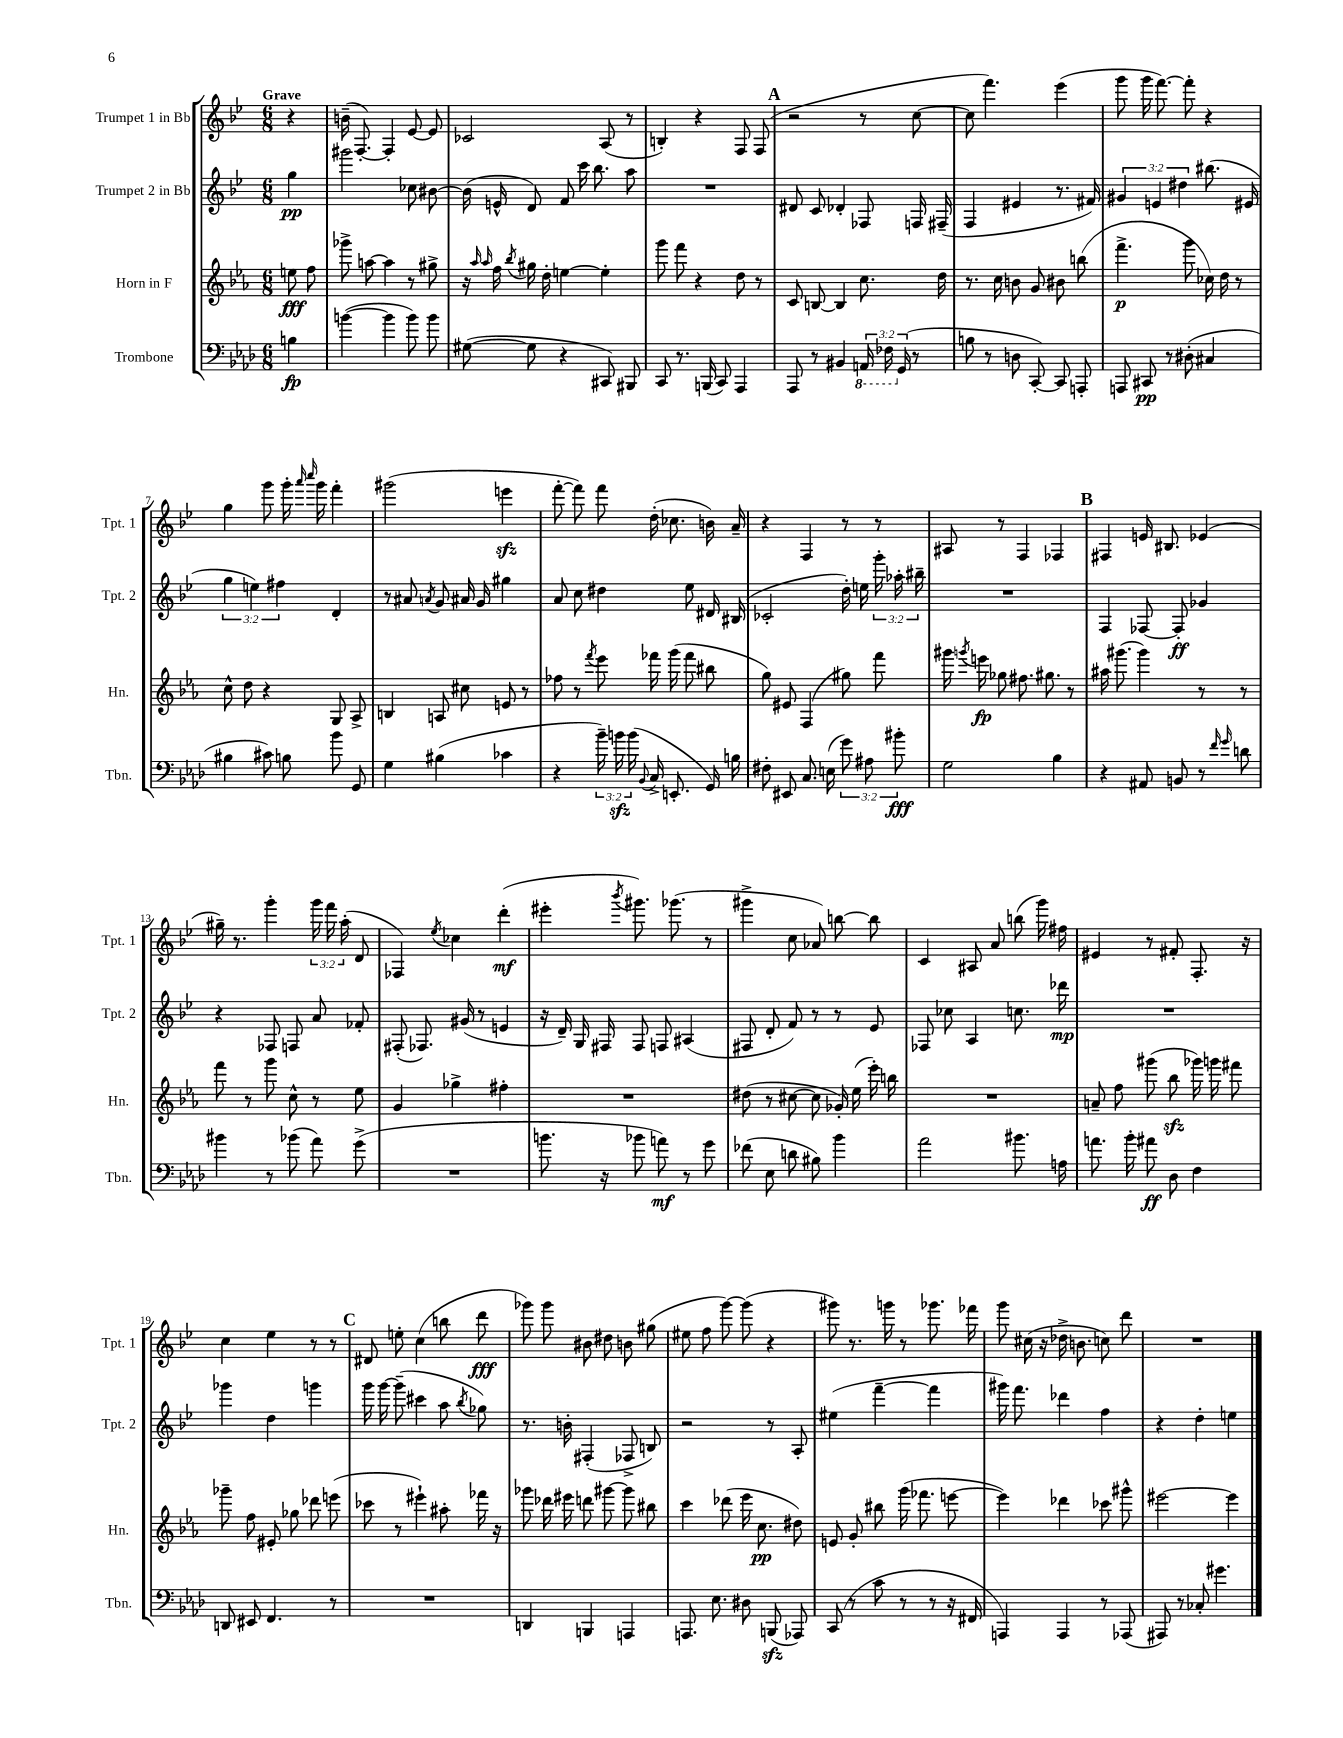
<<
\new StaffGroup <<
\new Staff = "s0" \with { instrumentName = "Trumpet 1 in Bb" shortInstrumentName = "Tpt. 1" } {
    \clef treble \key bes \major \numericTimeSignature \time 6/8 \override Staff.TupletNumber.text = #tuplet-number::calc-fraction-text \partial 4 \tempo "Grave"
    \autoBeamOff r4 |
    b'16--( f8.~-.) f4-. ees'8~ ees'8 |
    ces'2 a8( r8 |
    b4-.) r4 f8 f8( |
    \mark \markup { \bold "A" } r2 r8 c''8~ |
    c''8 f'''4.) ees'''4( |
    g'''8 g'''16 f'''8.~) f'''8-. r4 |
    g''4 g'''8 g'''16-. \grace { a'''16 c''''16 } g'''16 f'''4-. |
    gis'''2( e'''4\sfz |
    f'''8~-. f'''8) f'''8 d''16-.( ces''8. b'16) a'16-- |
    r4 f4 r8 r8 |
    ais8 r8 f4 fes4 |
    \mark \markup { \bold "B" } fis4 e'16 bis8. ees'4( |
    gis''16--) r8. g'''4-. \tuplet 3/2 { g'''16 f'''16 a''16-.( } d'8 |
    fes4) \acciaccatura { ees''8 } ces''4 d'''4-.\mf( |
    eis'''4-. \acciaccatura { bes'''8 } gis'''8.) ges'''8.( r8 |
    gis'''4-> c''8 aes'8) b''8~ b''8 |
    c'4 ais8 a'8 b''8( g'''16) fis''16 |
    eis'4 r8 fis'8-. f8.-. r16 |
    c''4 ees''4 r8 r8 |
    \mark \markup { \bold "C" } dis'8 e''8-. c''4( b''8 d'''8\fff |
    ges'''8) ges'''8 bis'8 dis''8 b'8 gis''8( |
    eis''8 f''8 g'''8~) g'''8( r4 |
    gis'''8) r8. g'''16 r8 ges'''8. fes'''16 |
    g'''8 cis''16( r16 des''16-> b'8. c''8) d'''8 |
    R2. \bar "|." |
}
\new Staff = "s1" \with { instrumentName = "Trumpet 2 in Bb" shortInstrumentName = "Tpt. 2" } {
    \clef treble \key bes \major \numericTimeSignature \time 6/8 \override Staff.TupletNumber.text = #tuplet-number::calc-fraction-text \partial 4
    \autoBeamOff g''4\pp |
    gis'''2 ces''8 bis'8~ |
    bis'16( e'16-^ d'8) f'8 c'''16 bes''8. a''8 |
    R2. |
    \mark \markup { \bold "A" } dis'8 c'8 des'4-. fes8 f16 fis16--( |
    f4 eis'4 r8. fis'16) |
    \tuplet 3/2 { gis'4 e'4 dis''4 } bis''8.( eis'16 |
    \tuplet 3/2 { g''4 e''4) fis''4 } d'4-. |
    r8 ais'8 \acciaccatura { a'8 } g'8 ais'16 g'16 gis''4 |
    a'8 c''8 dis''4 ees''8 dis'16 bis16( |
    ces'2-. d''16-.) e''16 \tuplet 3/2 { g'''16-. aes''16-. bis''16-- } |
    R2. |
    \mark \markup { \bold "B" } f4 fes8~ fes8-.\ff ges'4 |
    r4 fes8 f8 a'8 fes'8-. |
    fis8-.( fes8.) gis'16( r8 e'4 |
    r16 d'16--) g16 fis16 fis8 f8 ais4( |
    fis8 d'8-. f'8) r8 r8 ees'8 |
    fes8 ces''8 a4 c''8. des'''16\mp |
    R2. |
    ges'''4 d''4 g'''4 |
    \mark \markup { \bold "C" } g'''16 g'''16~ g'''8--( cis'''4 a''8 \acciaccatura { bes''8 } ges''8) |
    r8. b'16-. fis4-.( fes8-> b8) |
    r2 r8 a8-. |
    eis''4( f'''4~-- f'''4 |
    gis'''16) f'''8. des'''4 f''4 |
    r4 d''4-. e''4 \bar "|." |
}
\new Staff = "s2" \with { instrumentName = "Horn in F" shortInstrumentName = "Hn." } {
    \clef treble \key ees \major \numericTimeSignature \time 6/8 \partial 4
    \autoBeamOff e''8\fff f''8 |
    ges'''8-> a''8~ a''4 r8 gis''8-> |
    r16 \grace { aes''16 aes''16 } f''16 \acciaccatura { bes''8 } gis''16 d''16-. e''4~ e''4-. |
    g'''8 f'''8 r4 d''8 r8 |
    \mark \markup { \bold "A" } c'8 b8~ b4 c''8. d''16 |
    r8. c''16 b'8 g'8 bis'8 b''8( |
    f'''4.->\p g'''8 ces''16) d''16 r8 |
    c''8-^ d''8 r4 g8 aes8-> |
    b4 a8 cis''8 e'8 r8 |
    fes''8 r8 \acciaccatura { f'''8 } ees'''8 fes'''16 g'''16( fes'''8 bis''8 |
    g''8) eis'8 f4( gis''8) f'''8 |
    gis'''16 \acciaccatura { g'''8 } e'''16\fp ges''8 fis''8. gis''8. r8 |
    \mark \markup { \bold "B" } ais''16 gis'''8.( gis'''4) r8 r8 |
    f'''8 r8 g'''8 c''8-^ r8 ees''8 |
    g'4 ges''4-> fis''4-. |
    R2. |
    dis''8( r8 cis''8~ cis''8 ges'16-.) ees''16( ees'''16-.) b''16 |
    R2. |
    a'8-- f''8 gis'''8( bes''8\sfz ges'''16) g'''16 fis'''8 |
    ges'''8-- f''8 eis'8-. ges''8 des'''8 e'''8( |
    \mark \markup { \bold "C" } ces'''8 r8 eis'''4-!) ais''8-. fes'''16 r16 |
    ges'''8 des'''16 eis'''16 d'''8 gis'''8~ gis'''8 bis''8 |
    c'''4 des'''8( ees'''16 c''8.\pp dis''8) |
    e'8 g'8-. bis''8 g'''16( fes'''8. e'''8~ |
    e'''4) des'''4 ces'''8 gis'''8-^ |
    eis'''2~ eis'''4 \bar "|." |
}
\new Staff = "s3" \with { instrumentName = "Trombone" shortInstrumentName = "Tbn." } {
    \clef bass \key aes \major \numericTimeSignature \time 6/8 \override Staff.TupletNumber.text = #tuplet-number::calc-fraction-text \partial 4
    \autoBeamOff b4\fp |
    b'4~( b'4 b'8) b'8 |
    gis8~( gis8 r4 cis,8) bis,,8 |
    c,8 r8. b,,16( c,8) aes,,4 |
    \mark \markup { \bold "A" } aes,,8 r8 bis,4 \tuplet 3/2 { \ottava #-1 a,,16 fes,16 \ottava #0 g,16( } r8 |
    b8 r8 d8 c,8~-.) c,8 a,,8-. |
    a,,8 cis,8\pp r8 dis8-.( cis4 |
    bis4 cis'8) b8 bes'8 g,8 |
    g4 bis4( ces'4 |
    r4 \tuplet 3/2 { bes'16--) b'16\sfz b'16( } \appoggiatura { bes,8 } c16-> e,8.-. g,16) b16 |
    fis8-. eis,8 c8. e16( \tuplet 3/2 { g'8) ais8 bis'8-.\fff } |
    g2 bes4 |
    \mark \markup { \bold "B" } r4 ais,8 b,8 r8 \grace { f'16 g'16 } d'8 |
    bis'4 r8 bes'8( aes'8) g'8->( |
    R2. |
    b'8. r16 bes'8 a'8\mf) r8 g'8 |
    fes'8( ees8 d'8 bis8) bes'4 |
    aes'2 bis'8. a16 |
    a'8. bes'16-. ais'8\ff des8 f4 |
    d,8 eis,8 f,4. r8 |
    \mark \markup { \bold "C" } R2. |
    d,4 b,,4 a,,4 |
    a,,8. ees8. dis8 b,,8\sfz( aes,,8) |
    c,8( r8 c'8 r8 r8 r16 fis,16 |
    a,,4) a,,4 r8 aes,,8( |
    ais,,8) r8 ces8-. gis'4. \bar "|." |
}
>>
>>
